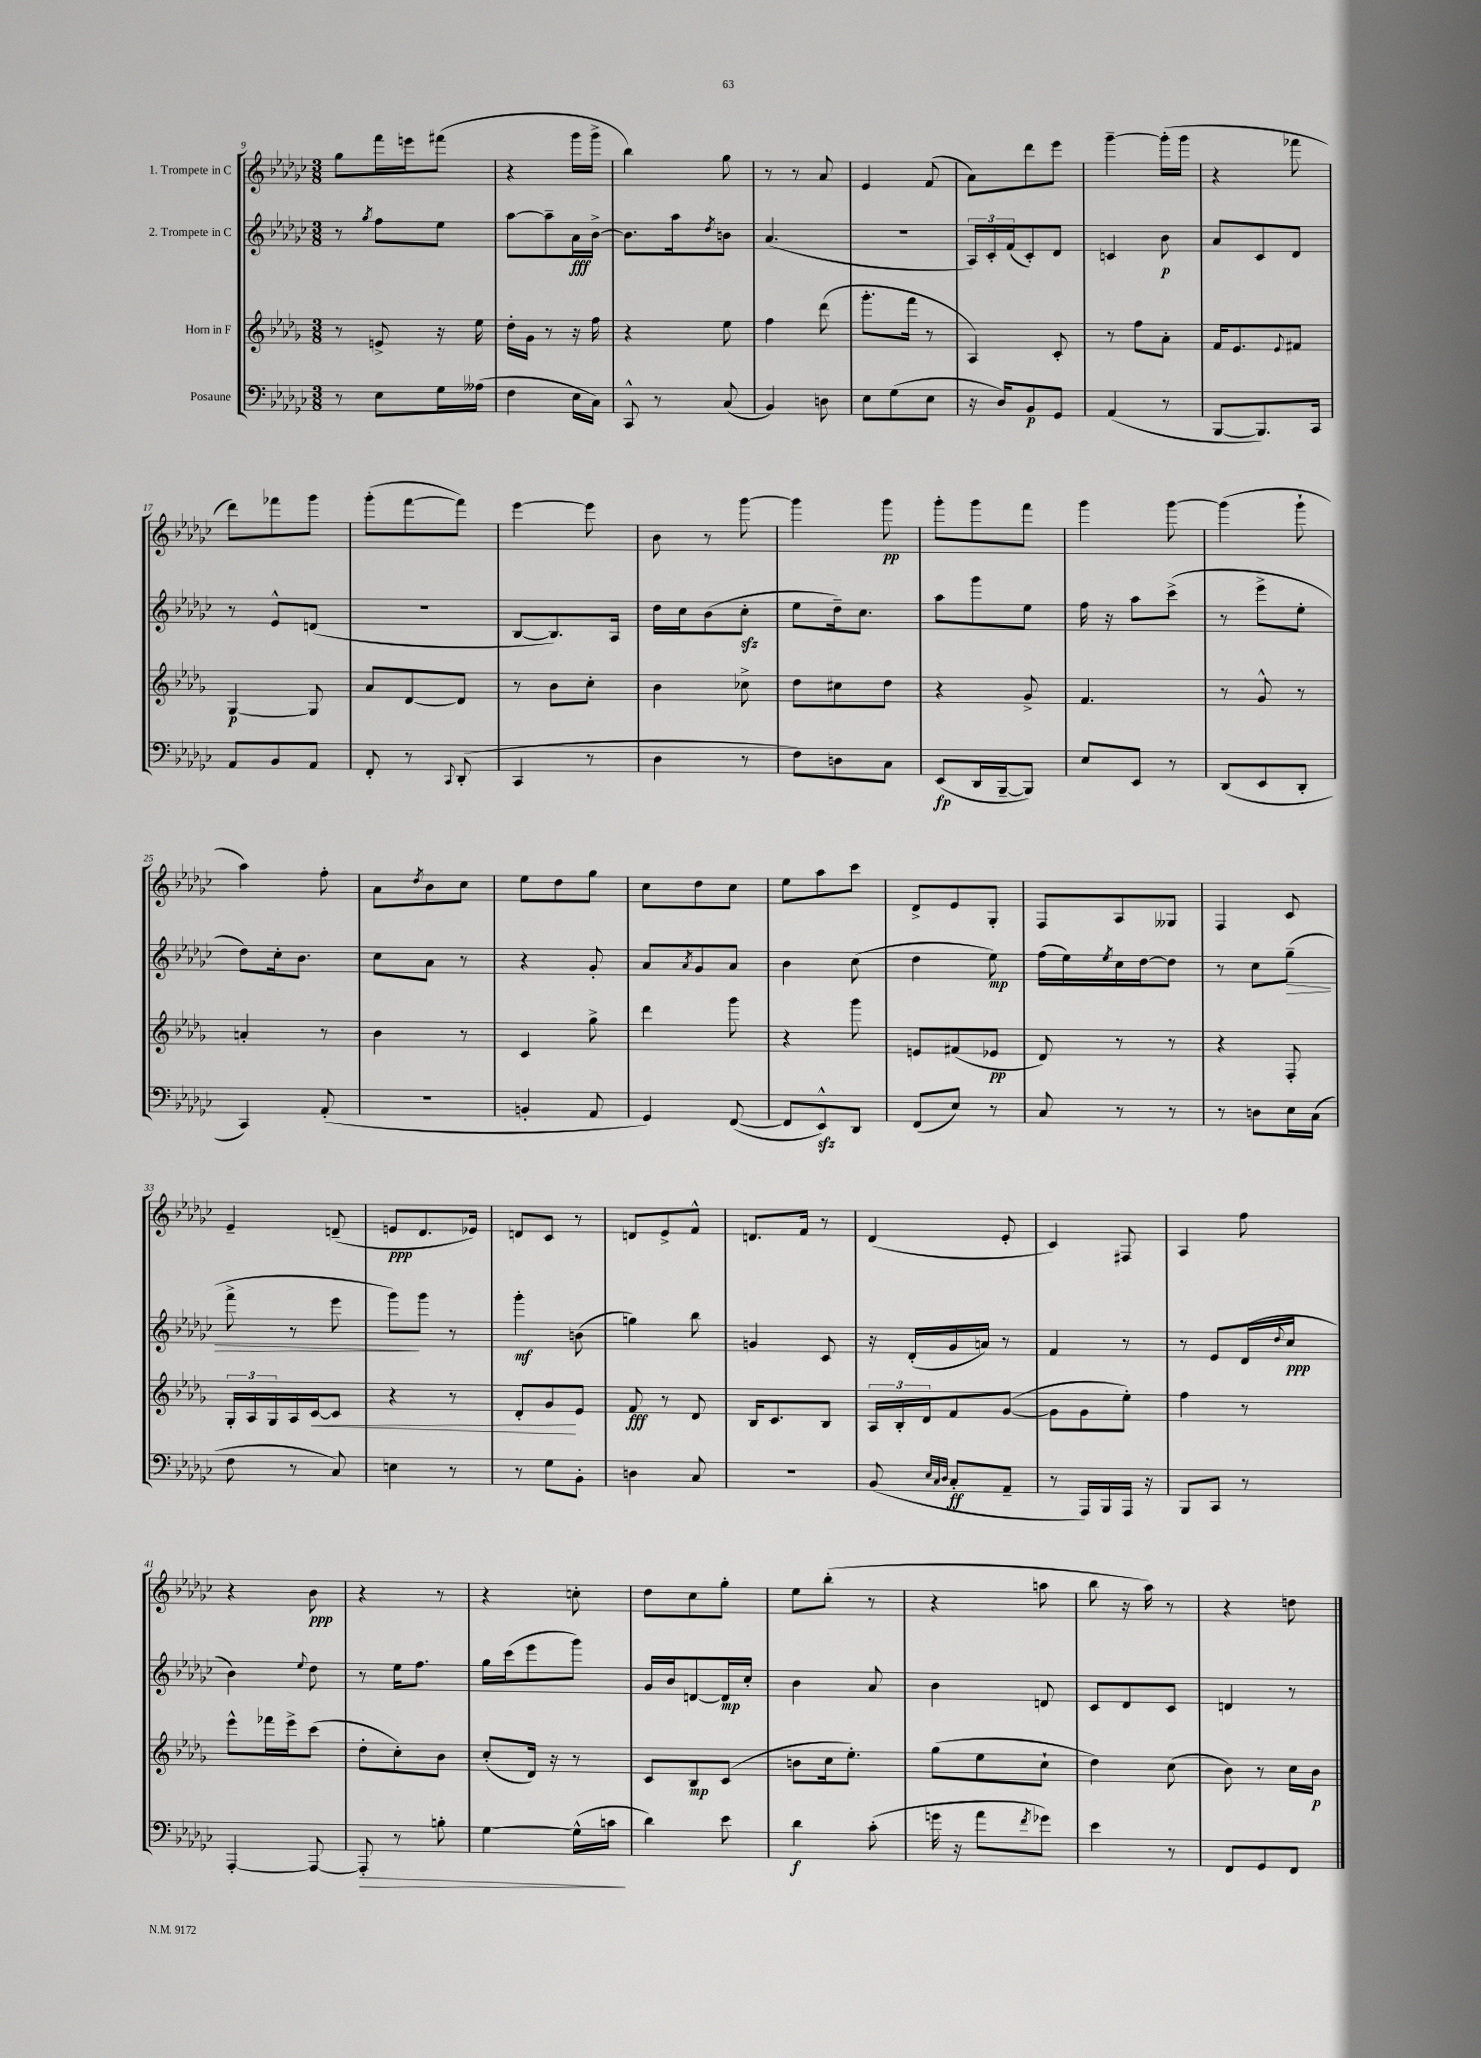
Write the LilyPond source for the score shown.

<<
\new StaffGroup <<
\new Staff = "s0" \with { instrumentName = "1. Trompete in C" } {
    \clef treble \key ges \major \numericTimeSignature \time 3/8
    ges''8 f'''16 e'''16 fis'''8( |
    r4 ges'''16 ges'''16-> |
    bes''4) ges''8 |
    r8 r8 aes'8 |
    ees'4 f'8( |
    aes'8) des'''8 ees'''8 |
    ges'''4~-- ges'''16-.( ges'''16 |
    r4 fes'''8 |
    des'''8) fes'''8 ges'''8 |
    ges'''8-.( f'''8~ f'''8) |
    ees'''4~ ees'''8 |
    bes'8 r8 ges'''8~ |
    ges'''4 ges'''8\pp |
    ges'''8-. ges'''8 f'''8 |
    ges'''4 ges'''8~ |
    ges'''4( ges'''8-! |
    aes''4) f''8-. |
    aes'8 \acciaccatura { des''8 } bes'8 ces''8 |
    ees''8 des''8 ges''8 |
    ces''8 des''8 ces''8 |
    ees''8 aes''8 ces'''8 |
    des'8-> ees'8 ges8-. |
    f8 aes8 geses8 |
    f4 ces'8 |
    ees'4-- d'8--( |
    e'8\ppp des'8. ees'16) |
    d'8 ces'8 r8 |
    d'8 ees'8-> f'8-^ |
    d'8. f'16 r8 |
    des'4( ees'8-. |
    ces'4) fis8 |
    aes4 f''8 |
    r4 bes'8\ppp |
    r4 r8 |
    r4 c''8-. |
    des''8 ces''8 ges''8-. |
    ees''8 bes''8-.( r8 |
    r4 a''8 |
    bes''8 r16 aes''16) r8 |
    r4 d''8 \bar "|." |
}
\new Staff = "s1" \with { instrumentName = "2. Trompete in C" } {
    \clef treble \key ges \major \numericTimeSignature \time 3/8
    r8 \acciaccatura { ges''8 } f''8 ees''8 |
    aes''8~ aes''8-- aes'16\fff bes'16~-> |
    bes'8. aes''16 \acciaccatura { des''8 } b'8 |
    aes'4.( |
    R4. |
    \tuplet 3/2 { aes16) ces'16-. f'16( } ces'8-.) des'8 |
    c'4 bes'8\p |
    aes'8 ces'8 des'8 |
    r8 ees'8-^ d'8( |
    R4. |
    bes8~ bes8.) aes16 |
    des''16 ces''16 bes'8( ces''8-.\sfz |
    ees''8 des''16--) ces''8. |
    aes''8 ges'''8 ees''8 |
    f''16 r16 aes''8 ces'''8->( |
    r8 ees'''8-> ees''8-. |
    des''8) ces''16-. bes'8. |
    ces''8 aes'8 r8 |
    r4 ges'8-. |
    aes'8 \acciaccatura { aes'8 } ges'8 aes'8 |
    bes'4 ces''8( |
    des''4 ees''8\mp) |
    f''16( ees''16) \acciaccatura { ees''8 } ces''16 des''16~ des''8 |
    r8 ces''8 ges''8--\>( |
    f'''8-> r8 ees'''8 |
    ges'''8\!) ges'''8 r8 |
    ges'''4-.\mf b'8( |
    g''4) bes''8 |
    g'4 ces'8 |
    r16 des'16-.( ges'16 a'16) r8 |
    f'4 r8 |
    r8 ees'8 des'16( \appoggiatura { des''8 } ces''16\ppp |
    bes'4) \appoggiatura { ees''8 } des''8 |
    r8 ees''16 f''8. |
    ges''16 ces'''16( ees'''8 ges'''8) |
    ges'16 bes'16 d'8~ d'16\mp ces''16-. |
    bes'4 aes'8 |
    bes'4 d'8 |
    ces'8 des'8 ces'8 |
    d'4 r8 \bar "|." |
}
\new Staff = "s2" \with { instrumentName = "Horn in F" } {
    \clef treble \key des \major \numericTimeSignature \time 3/8
    r8 e'8-> r16 ees''16 |
    des''16-. ges'16 r8 r16 f''16 |
    r4 ees''8 |
    f''4 des'''8( |
    ges'''8.-. f'''16 r8 |
    aes4) c'8-. |
    r8 f''8 aes'8-. |
    f'16 ees'8. \appoggiatura { ees'8 } fis'8 |
    ges4~\p ges8 |
    aes'8 des'8~ des'8 |
    r8 bes'8 c''8-. |
    bes'4 ces''8-> |
    des''8 cis''8 des''8 |
    r4 ges'8-> |
    f'4. |
    r8 ges'8-^ r8 |
    a'4-. r8 |
    bes'4 r8 |
    c'4 ges''8-> |
    des'''4 ges'''8 |
    r4 ges'''8 |
    e'8 fis'8( ees'8\pp |
    des'8) r8 r8 |
    r4 f8-. |
    \tuplet 3/2 { ges16-. aes16 ges16 } aes16 c'16~\< c'8 |
    r4 r8 |
    des'8-. ges'8\! ees'8 |
    f'8\fff r8 des'8 |
    bes16 c'8. bes8 |
    \tuplet 3/2 { aes16 bes16-. des'16 } f'8 ges'8~( |
    ges'8 ges'8 ees''8-.) |
    f''4 r8 |
    ees'''8-^ fes'''16 ees'''16-> c'''8( |
    des''8-. c''8-.) bes'8 |
    c''8-.( des'16) r16 r8 |
    c'8 bes8\mp c'8( |
    b'8 c''16 ees''8.-.) |
    ges''8( ees''8 c''8-! |
    des''4) c''8( |
    bes'8) r8 c''16 bes'16\p \bar "|." |
}
\new Staff = "s3" \with { instrumentName = "Posaune" } {
    \clef bass \key ges \major \numericTimeSignature \time 3/8
    r8 ees8 ges16 aeses16( |
    f4 ees16 ces16) |
    ces,8-^ r8 ces8( |
    bes,4) d8 |
    ees8 ges8( ees8 |
    r16 des16) bes,8\p ges,8 |
    aes,4( r8 |
    bes,,8~ bes,,8.) ces,16 |
    aes,8 bes,8 aes,8 |
    f,8-. r8 \appoggiatura { ces,8 } des,8-.( |
    ces,4 r8 |
    des4 r8 |
    f8) d8 ces8 |
    ees,8\fp( des,16 bes,,16~-- bes,,8) |
    ees8 ees,8 r8 |
    des,8( ees,8 des,8-. |
    ces,4) aes,8-.( |
    R4. |
    b,4-. aes,8 |
    ges,4) f,8~( |
    f,8 ees,8-^\sfz) des,8 |
    f,8( ees8) r8 |
    ces8 r8 r8 |
    r8 d8 ees16 ces16( |
    f8 r8 ces8) |
    e4 r8 |
    r8 ges8 bes,8-. |
    d4 ces8 |
    R4. |
    bes,8( \grace { ees32 ces32 des32 } ces8-.\ff aes,8-- |
    r8 aes,,16) bes,,16 aes,,16 r16 |
    bes,,8 ces,8 r8 |
    aes,,4~-. aes,,8~ |
    aes,,8-.\> r8 b8-. |
    ges4~ ges16-^( c'16\! |
    des'4) ees'8 |
    des'4\f ces'8-.( |
    g'16 r16 aes'8 \acciaccatura { f'8 } ges'8) |
    ees'4 r8 |
    f,8 ges,8 f,8 \bar "|." |
}
>>
>>
\layout { \context { \Score currentBarNumber = #9 } }
